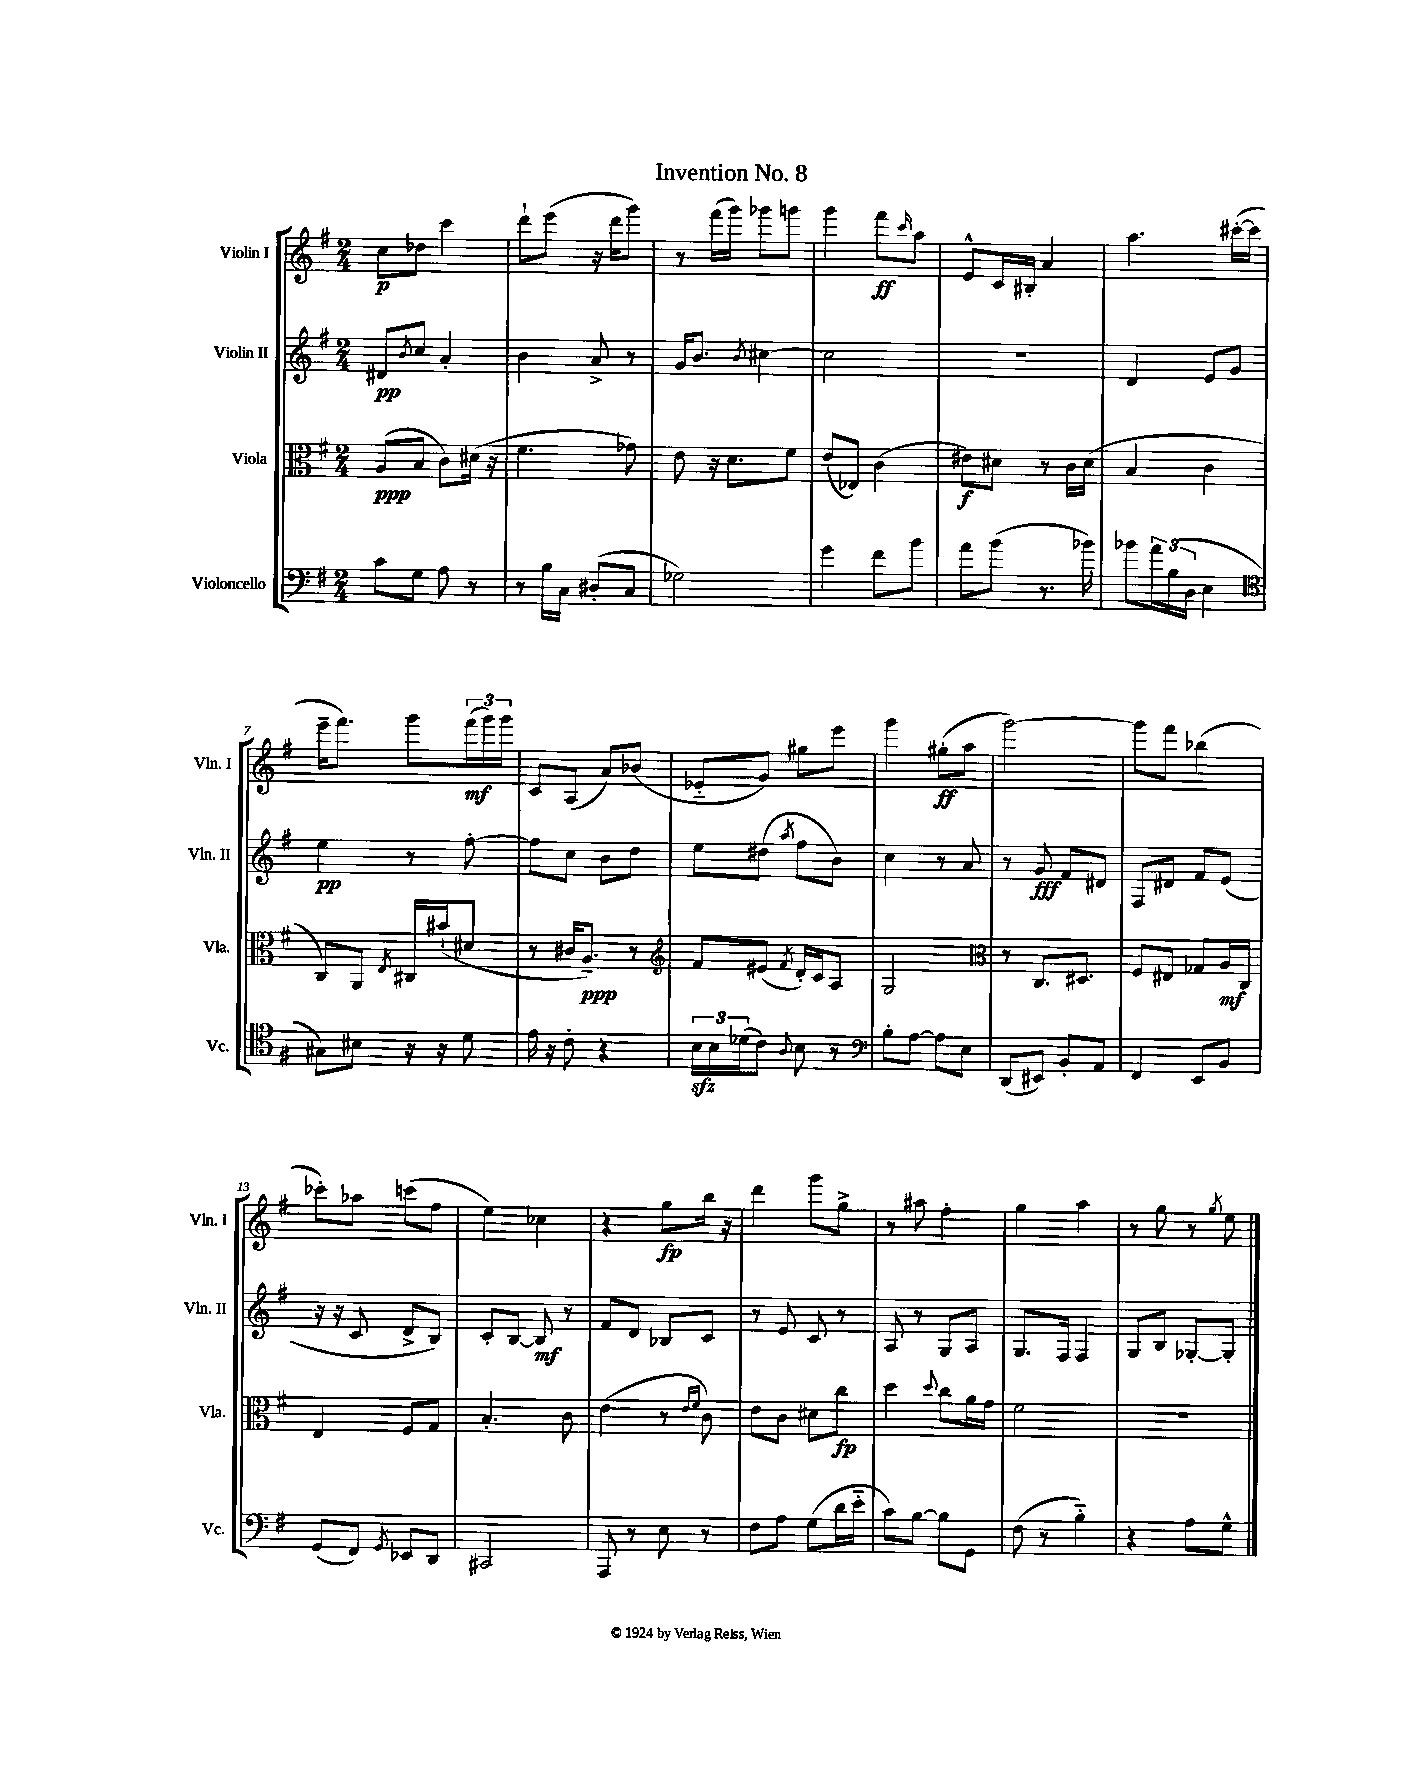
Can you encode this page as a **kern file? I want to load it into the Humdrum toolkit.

**kern	**kern	**kern	**kern
*staff4	*staff3	*staff2	*staff1
*clefF4	*clefC3	*clefG2	*clefG2
*k[f#]	*k[f#]	*k[f#]	*k[f#]
*M2/4	*M2/4	*M2/4	*M2/4
8c\L	(8A/L	8d#/L	8cc\L
.	.	8qb/	.
8G\J	8B/J	8cc/J	8dd-\J
8A\	8c\L)	4a'/	4ccc\
8r	(16d#\Jk	.	.
.	16r	.	.
=	=	=	=
8r	4.f#\	4b\	8ddd`\L
16B\LL	.	.	(8eee\J
16C\JJ	.	.	.
(8D#'/L	.	8a^/	16r
.	.	.	16ddd\LK
8C/J	8g-\)	8r	8ggg\J)
=	=	=	=
2G-\)	8e\	16g/LK	8r
.	.	8.b/J	.
.	16r	.	(16fff#\LL
.	8.d\L	.	16ggg\JJ)
.	.	8qb/	.
.	.	[4cc#\	8ggg-\L
.	8f#\J	.	8ggg\J
=	=	=	=
4g\	(8e/L	2cc#\]	4ggg\
.	8E-/J)	.	.
8f#\L	(4c\	.	8fff#\L
.	.	.	16qqccc/
8b\J	.	.	8aa\J
=	=	=	=
8a\L	8e#\L)	2r	8e^^/L
(8b\J	8d#\J	.	16c/L
.	.	.	16B#'/JJ
8.r	8r	.	4a/
.	16c\LL	.	.
16b-\)	(16d#\JJ	.	.
=	=	=	=
8b-\L	4B/	4d/	4.aa\
24a\L	.	.	.
(24B\	.	.	.
24D\JJ	.	.	.
4E\	4c\	8e/L	.
.	.	8g/J	([16ccc#'\LL
.	.	.	16ccc#\]JJ
=	=	=	=
*clefC4	*	*	*
8G#\L)	8C/L)	4ee\	16eee~\LK
.	.	.	8.fff#\J)
8B#\J	8AA/J	.	.
.	8qE/	.	.
16r	16C#/LL	8r	8ggg\L
16r	(16b#`/J	.	.
8d\	8d#/J	[8ff#'\	(24fff#\L
.	.	.	24ggg\)
.	.	.	24ggg\JJ
=	=	=	=
16e\	8r	8ff#\]L	8c/L
16r	.	.	.
8c'\	16c#/LK	8cc\J	(8A/J
.	8.A~/J)	.	.
4r	.	8b\L	8a/L)
.	8r	8dd\J	(8b-/J
=	=	=	=
*	*clefG2	*	*
24B\LL	8f#/L	8ee\L	8e-'~/L
24B\	.	.	.
(24d-\J	.	.	.
8c\J)	(8e#/J	(8dd#\J	8g/J)
8qqA/	8qf#/	8qaa/	.
8B\	16d'/LL)	8ff#\L	8gg#\L
.	16c/J	.	.
8r	8A/J	8b\J)	8eee\J
=	=	=	=
*clefF4	*	*	*
8B'\L	2G/	4cc\	4ggg\
[8A\J	.	.	.
8A\]L	.	8r	(8gg#'\L
8E\J	.	8a/	8aa\J
=	=	=	=
*	*clefC3	*	*
(8DD/L	8r	8r	[2ggg\)
8EE#/J)	8.C/L	8g/	.
8BB'/L	.	8f#/L	.
.	8.D#/J	.	.
8AA/J	.	8d#/J	.
=	=	=	=
4FF#/	8F#/L	8F#/L	8ggg\]L
.	8E#/J	8d#/J	8fff#\J
8EE/L	8G-/L	8f#/L	(4bb-\
8BB/J	16A/L	(8e/J	.
.	16C/JJ	.	.
=	=	=	=
(8GG/L	4E/	16r	8ccc-'\L)
.	.	16r	.
8FF#/J)	.	8c/	8aa-\J
8qGG/	.	.	.
8EE-/L	8F#/L	8d^/L	(8ccc\L
8DD/J	8G/J	8B/J)	8ff#\J
=	=	=	=
2CC#/	4.B'/	8c'/L	4ee\)
.	.	[8B/J	.
.	.	8B/]	4cc-\
.	8c\	8r	.
=	=	=	=
8AAA/	(4e\	8f#/L	4r
8r	.	8d/J	.
8E\	8r	8B-/L	8gg\L
.	16qqe/LL	.	.
.	16qqf#/JJ	.	.
8r	8c\)	8c/J	16bb\Jk
.	.	.	16r
=	=	=	=
8F#\L	8e\L	8r	4ddd\
8A\J	8c\J	8e/	.
(8G\L	8d#\L	8c/	8ggg\L
16d\L	8cc\J	8r	8gg^\J
16e'~\JJ	.	.	.
=	=	=	=
8c\L)	4dd\	8A/	8r
[8B\J	.	8r	8aa#\
.	8qqdd/	.	.
8B\]L	8cc\L	8G/L	4ff#'\
8GG\J	16a\L	8A/J	.
.	16g\JJ	.	.
=	=	=	=
(8F#\	2f#\	8.G/L	4gg\
8r	.	.	.
.	.	16F#/Jk	.
4B'~\)	.	4F#/	4aa\
=	=	=	=
4r	2r	8G/L	8r
.	.	8B/J	8gg\
8A\L	.	[8G-'/L	8r
.	.	.	8qgg/
8G^^\J	.	8G-'/]J	8ee\
==	==	==	==
*-	*-	*-	*-
